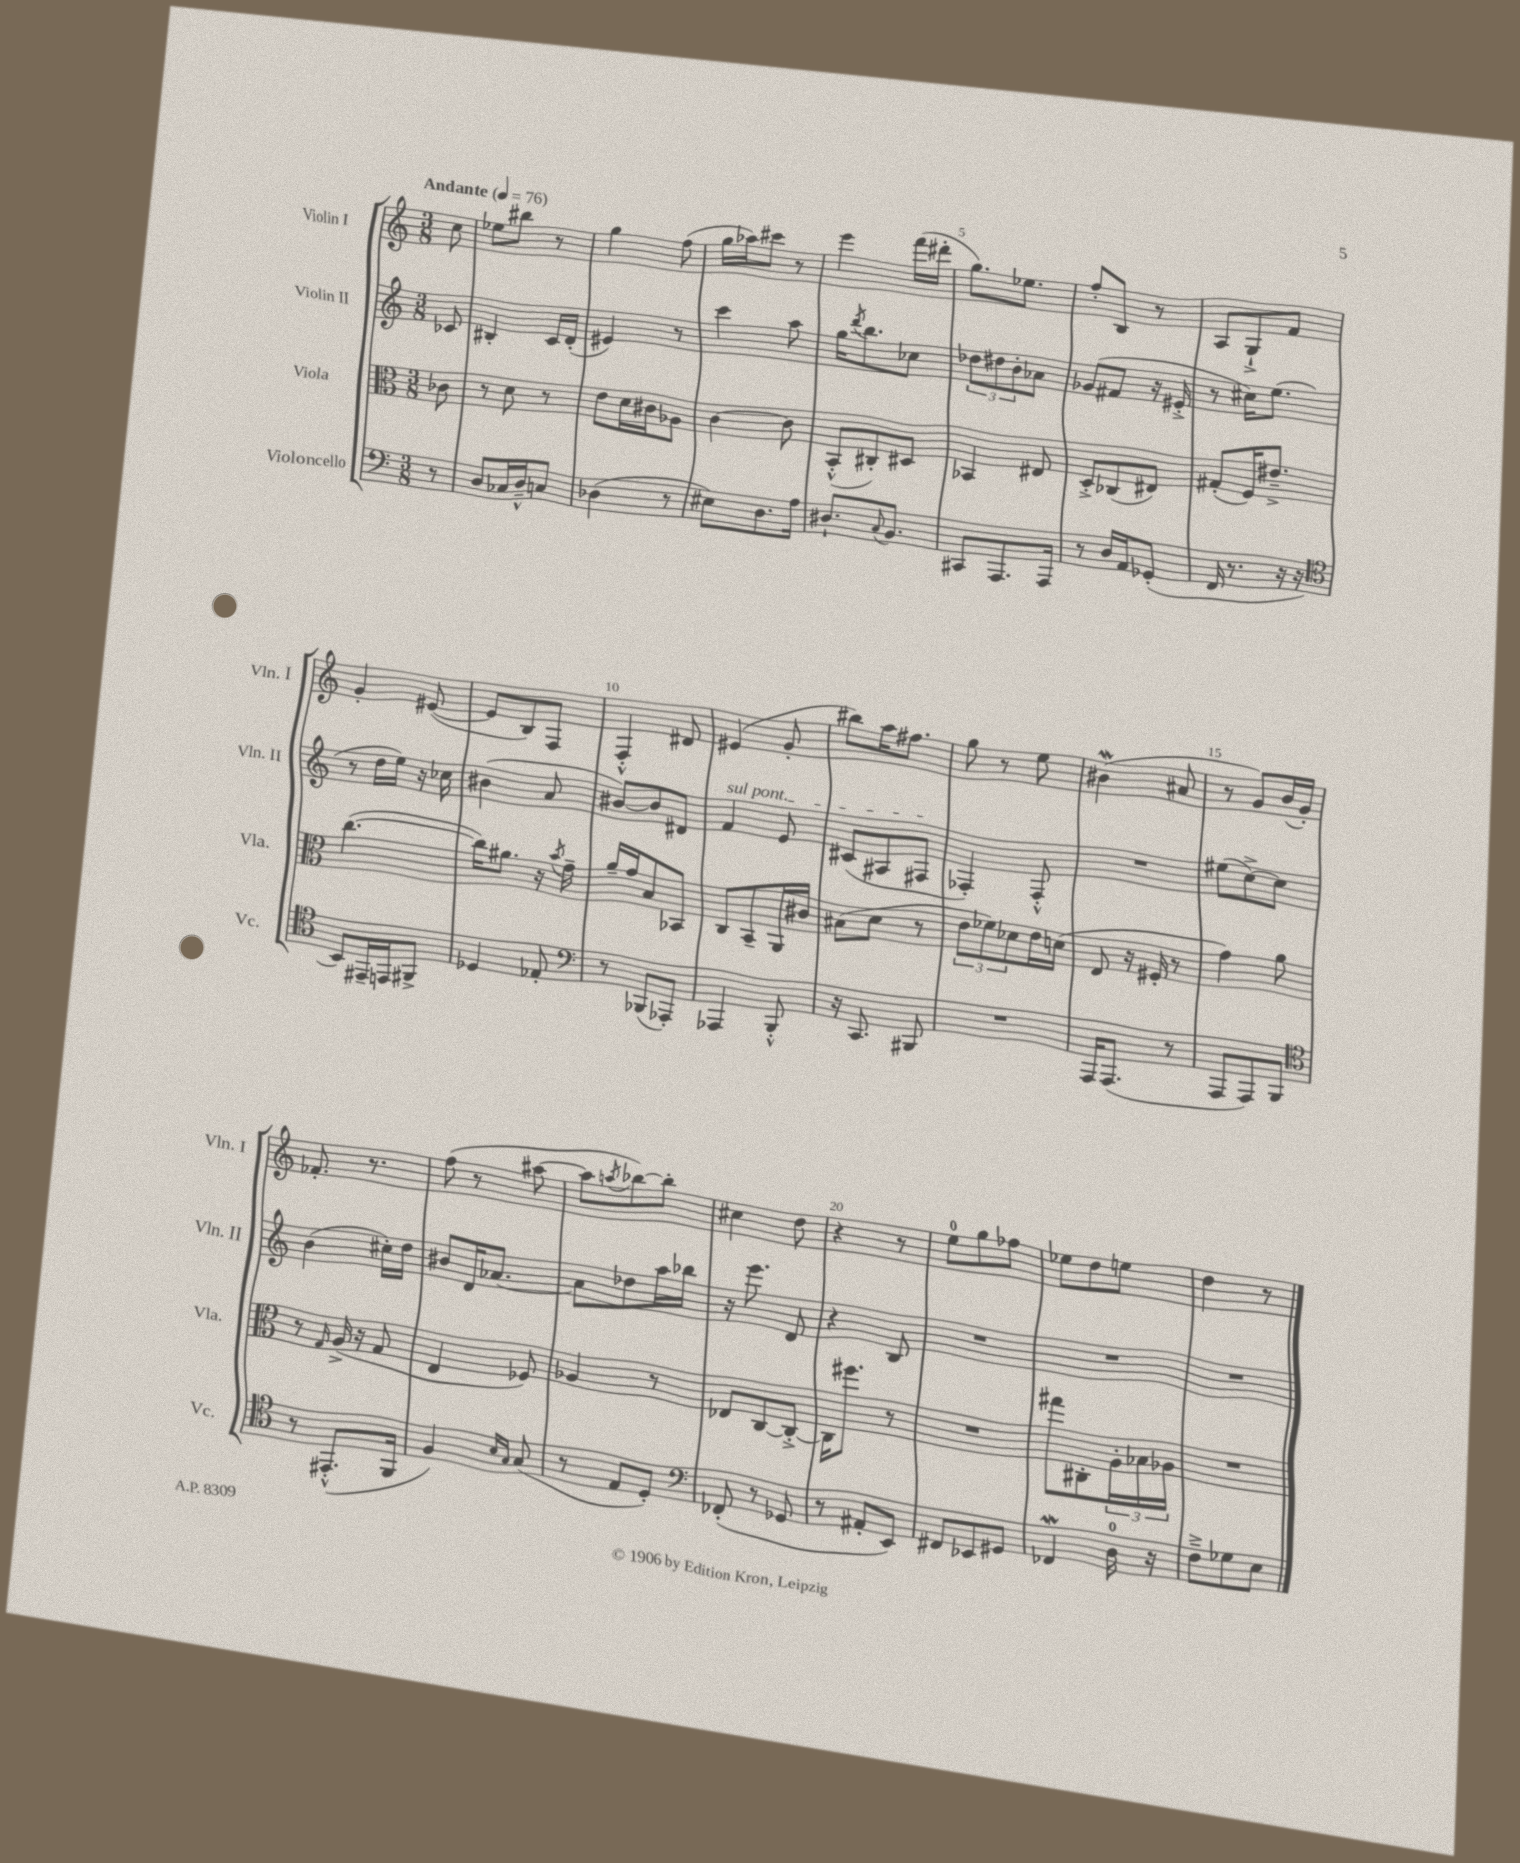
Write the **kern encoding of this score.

**kern	**kern	**kern	**kern
*staff4	*staff3	*staff2	*staff1
*clefF4	*clefC3	*clefG2	*clefG2
*k[]	*k[]	*k[]	*k[]
*M3/8	*M3/8	*M3/8	*M3/8
*MM76	*MM76	*MM76	*MM76
8r	8c-	8c-	8cc
=	=	=	=
8D	8r	4B#'	8ee-
16C-	8d	.	8bb#
16D~^^	.	.	.
8C	8r	16c	8r
.	.	(16d'	.
=	=	=	=
(4D-	8e	4e#)	4gg
.	16d	.	.
.	16c#	.	.
8r	8A-	8r	(8ff
=	=	=	=
8E#)	[4c	4ccc	16gg
.	.	.	16aa-)
8.D	.	.	8ccc#
.	8c]	8aa	8r
16A	.	.	.
=	=	=	=
8.D#`	(8BB'^^	16gg	4eee
.	.	8qddd	.
.	.	8.bb	.
.	8C#')	.	.
8qqC	.	.	.
8.BB	.	.	.
.	8D#	8cc-	(16fff
.	.	.	16ddd#'
=	=	=	=
8CC#	4BB-	12dd-	8.gg)
.	.	12dd#	.
8.AAA	.	.	.
.	.	12b'	.
.	.	.	8.ee-
.	8E#	8a-	.
16AAA	.	.	.
=	=	=	=
8r	8D'^	(8g-	8ff'
16D	(8C-	8f#	8B
16AA	.	.	.
(8GG-'	8E#)	16r	8r
.	.	16e#'^	.
=	=	=	=
16FF	(8G#'	8r	8A
8.r	.	.	.
.	16F)	16cc#)	8G`^
.	8.e#~^	(8.ee	.
16r	.	.	8f
16r	.	.	.
=	=	=	=
*clefC4	*	*	*
8BB)	([4.cc	8r	4g'
16EE#~	.	16dd	.
16EE	.	16ee)	.
8FF#^	.	16r	([8e#
.	.	16cc-	.
=	=	=	=
4D-	16cc])	(4b#	8e#]
.	8.a#	.	.
.	.	.	8B)
8E-'	16r	8a	8F
.	8qb	.	.
.	16g~	.	.
=	=	=	=
*clefF4	*	*	*
8r	16a~	[8b#)	4F'^^
.	16g	.	.
(8BBB-	8B	8b#]	.
8AAA-')	8BB-	8d#	8d#
=	=	=	=
4AAA-	8C	4f	(4e#
.	8BB~	.	.
8BBB'^^	16AA	8e	8g'
.	16c#	.	.
=	=	=	=
16r	(8B#	(8c#	8bb#)
8.CC	.	.	.
.	8d	8A#	16aa
.	.	.	8.ff#
8BBB#	8r	8F#	.
=	=	=	=
4.r	12e	4F-')	8gg
.	12f-)	.	.
.	.	.	8r
.	12d-	.	.
.	16e	8F-'^^	8ee
.	(16d	.	.
=	=	=	=
16AAA	8E	4.r	(4b#
(8.AAA	.	.	.
.	16r	.	.
.	16F#'	.	.
8r	8r	.	8a#
=	=	=	=
8AAA	4g)	(8ee#	8r
8AAA)	.	[8cc^)	8g)
8BBB	8a	8cc]	(16b
.	.	.	16g')
=	=	=	=
*clefC4	*	*	*
8r	8r	(4b	8.f-'
.	16qqG	.	.
(8.EE#'^^	(16A^	.	.
.	16r	.	8.r
.	8G	16cc#')	.
16FF	.	16dd	.
=	=	=	=
4F)	4E	8b#	(8ff
.	.	16d	8r
.	.	[8.a-	.
16qqB	.	.	.
16qqG	.	.	.
(8G	8F-)	.	[8aa#
=	=	=	=
8r	4A-	8a-]	8aa#]
.	.	.	8qaa
8E	.	8dd-	[8bb-)
8D')	8r	16aa	8bb-']
.	.	16bb-	.
=	=	=	=
*clefF4	*	*	*
(8FF-'	8E-	16r	4cc#
.	.	8.eee	.
8r	[8C	.	.
8GG-	8C'^_	8d	8dd
=	=	=	=
8r	16C]	4r	4r
.	8.ff#	.	.
8AA#'	.	.	.
8EE)	8r	8B	8r
=	=	=	=
8FF#	4.r	4.r	8ee
8EE-	.	.	8gg
8GG#	.	.	8ff-
=	=	=	=
4FF-	8gg#	4.r	8ee-
.	8C#'	.	8dd
16D	24A'	.	8ee
.	24B-	.	.
16r	.	.	.
.	24A-	.	.
=	=	=	=
8F~^	4.r	4.r	4dd
8G-	.	.	.
8E	.	.	8r
==	==	==	==
*-	*-	*-	*-
